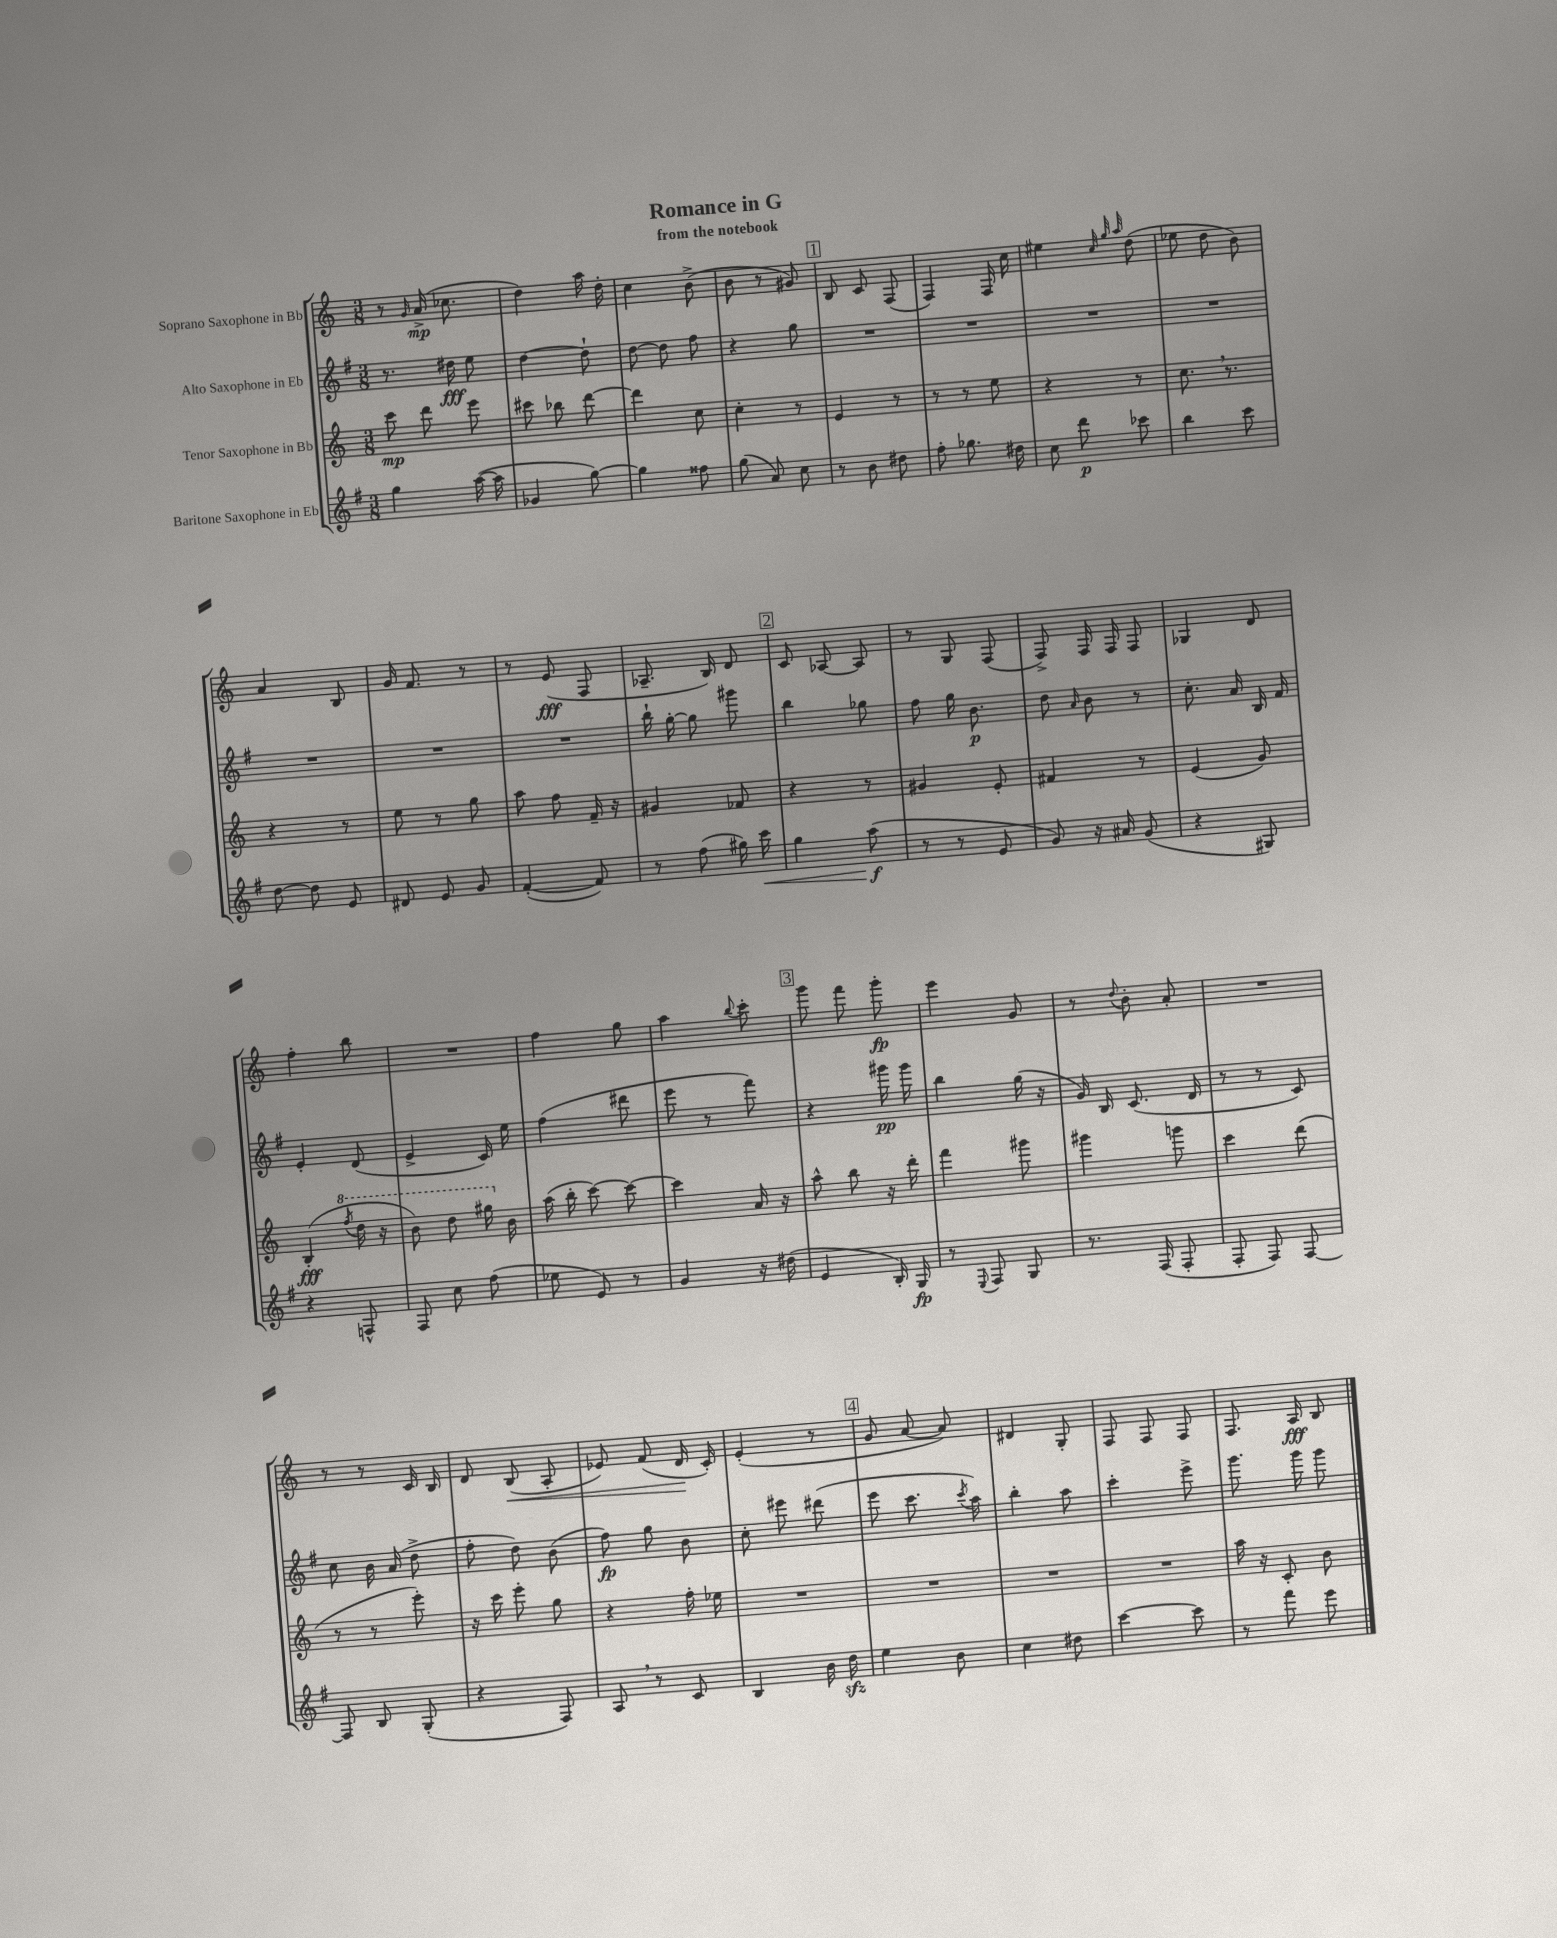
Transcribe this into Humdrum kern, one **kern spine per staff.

**kern	**kern	**kern	**kern
*staff4	*staff3	*staff2	*staff1
*clefG2	*clefG2	*clefG2	*clefG2
*k[f#]	*k[]	*k[f#]	*k[]
*M3/8	*M3/8	*M3/8	*M3/8
4gg	8ccc	8.r	8r
.	.	.	16qqg
.	8ddd	.	(16a^
.	.	16dd#	8.cc-
([16aa	8eee	8ee	.
16aa]	.	.	.
=	=	=	=
4g-	8ccc#	[4dd	4dd)
.	8bb-	.	.
[8gg)	[8ddd	8dd`]	16aa
.	.	.	16dd'
=	=	=	=
4gg]	4ddd]	[8dd	4cc
.	.	8dd]	.
8ff##	8cc	8ff#	(8b^
=	=	=	=
(8gg	4cc'	4r	8b
8a)	.	.	8r
8cc	8r	8gg	8g#)
=	=	=	=
8r	4e	4.r	8B
8b	.	.	8c
8dd#	8r	.	(8F
=	=	=	=
8ff#'	8r	4.r	4F)
8.gg-	8r	.	.
.	8ee	.	16F
16dd#	.	.	16cc
=	=	=	=
8cc	4r	4.r	4ee#
8ddd	.	.	.
.	.	.	32qqcc
.	.	.	32qqgg
.	.	.	32qqaa
8ccc-	8r	.	(8dd
=	=	=	=
4bb	8.cc	4.r	8ee-
.	.	.	8dd
.	8.r	.	.
8ccc	.	.	8b)
=	=	=	=
[8dd	4r	4.r	4a
8dd]	.	.	.
8e	8r	.	8B
=	=	=	=
8d#	8ee	4.r	16g
.	.	.	8.f
8e	8r	.	.
8g	8gg	.	8r
=	=	=	=
([4f#'	8aa	4.r	8r
.	8ff	.	(8e
8f#])	16f~	.	8F
.	16r	.	.
=	=	=	=
8r	4g#	16bb`	8.A-~
.	.	[16gg'	.
(8ff#	.	8gg]	.
.	.	.	16B)
16gg#)	8f-	8ggg#	8d
16ccc	.	.	.
=	=	=	=
4gg	4r	4bb	8c
.	.	.	[8A-
(8aa	8r	8gg-	8A-]
=	=	=	=
8r	4g#	8ff#	8r
8r	.	16gg	8G
.	.	8.b	.
8e	8e'	.	(8F
=	=	=	=
8g)	4f#	8dd	8F^)
.	.	16qqa	.
16r	.	8b	16F
16a#	.	.	16F
(8g	8r	8r	8F
=	=	=	=
4r	(4e	8.cc'	4G-
.	.	16a	.
8G#)	8g)	16B	8d
.	.	16f#	.
=	=	=	=
4r	(4B'	4e'	4ff'
.	8qfff	.	.
8F^^	16ddd	(8d	8bb
.	16r	.	.
=	=	=	=
8F#	8bb)	4e^	4.r
8cc	8ddd	.	.
(8ff#	16ggg#	16c)	.
.	16b	16ee	.
=	=	=	=
8ee-	(16aa	(4ff#	4ff
.	16bb'	.	.
8e)	[8ccc)	.	.
8r	8ccc_	8ddd#	8gg
=	=	=	=
4g	4ccc]	8eee	4aa
.	.	8r	.
.	.	.	8qqbb
16r	16a	8fff#)	8ccc'
(16dd#	16r	.	.
=	=	=	=
4e	8aa^^	4r	8ggg
.	8bb	.	8fff
16B')	16r	16ggg#	8ggg'
16G	16ddd'	16ggg#	.
=	=	=	=
8r	4fff	4bb	4eee
8qqE	.	.	.
8F#	.	.	.
8G	8ggg#	(16gg	8g
.	.	16r	.
=	=	=	=
8.r	4ggg#	16g)	8r
.	.	16B	.
.	.	.	8qqdd
.	.	(8.c	8b'
(16F#	.	.	.
8F#'	8ggg	.	8a'
.	.	16d	.
=	=	=	=
8F#'	4ccc	8r	4.r
8F#)	.	8r	.
[8F#	(8ddd	8c)	.
=	=	=	=
8F#]	8r	8cc	8r
8B	8r	16b	8r
.	.	(16a	.
(8G'	8eee')	8dd^	16c
.	.	.	16B
=	=	=	=
4r	16r	8ff#'	8d
.	16ccc	.	.
.	8eee'	8dd)	(8B
8F#)	8gg	(8b	8A'
=	=	=	=
8A	4r	8ff#)	8e-)
8r	.	8gg	(8f
8c	16ff'	8b	16d
.	16ee-	.	16c')
=	=	=	=
4B	4.r	8cc'	(4e'
.	.	8eee#	.
16b	.	(8ddd#	8r
16dd	.	.	.
=	=	=	=
4ee	4.r	8eee	8g
.	.	8.ccc	[8a
8b	.	.	8a])
.	.	8qccc	.
.	.	16aa)	.
=	=	=	=
4cc	4.r	4bb'	4d#
8dd#	.	8aa	8G'
=	=	=	=
[4ccc	4.r	4ccc'	8F
.	.	.	8F
8ccc]	.	8eee^	8F
=	=	=	=
8r	16aa	8.ggg	8.F
.	16r	.	.
8fff#	8c'	.	.
.	.	16ggg	16A
8eee	8b	8ggg	8B
==	==	==	==
*-	*-	*-	*-
